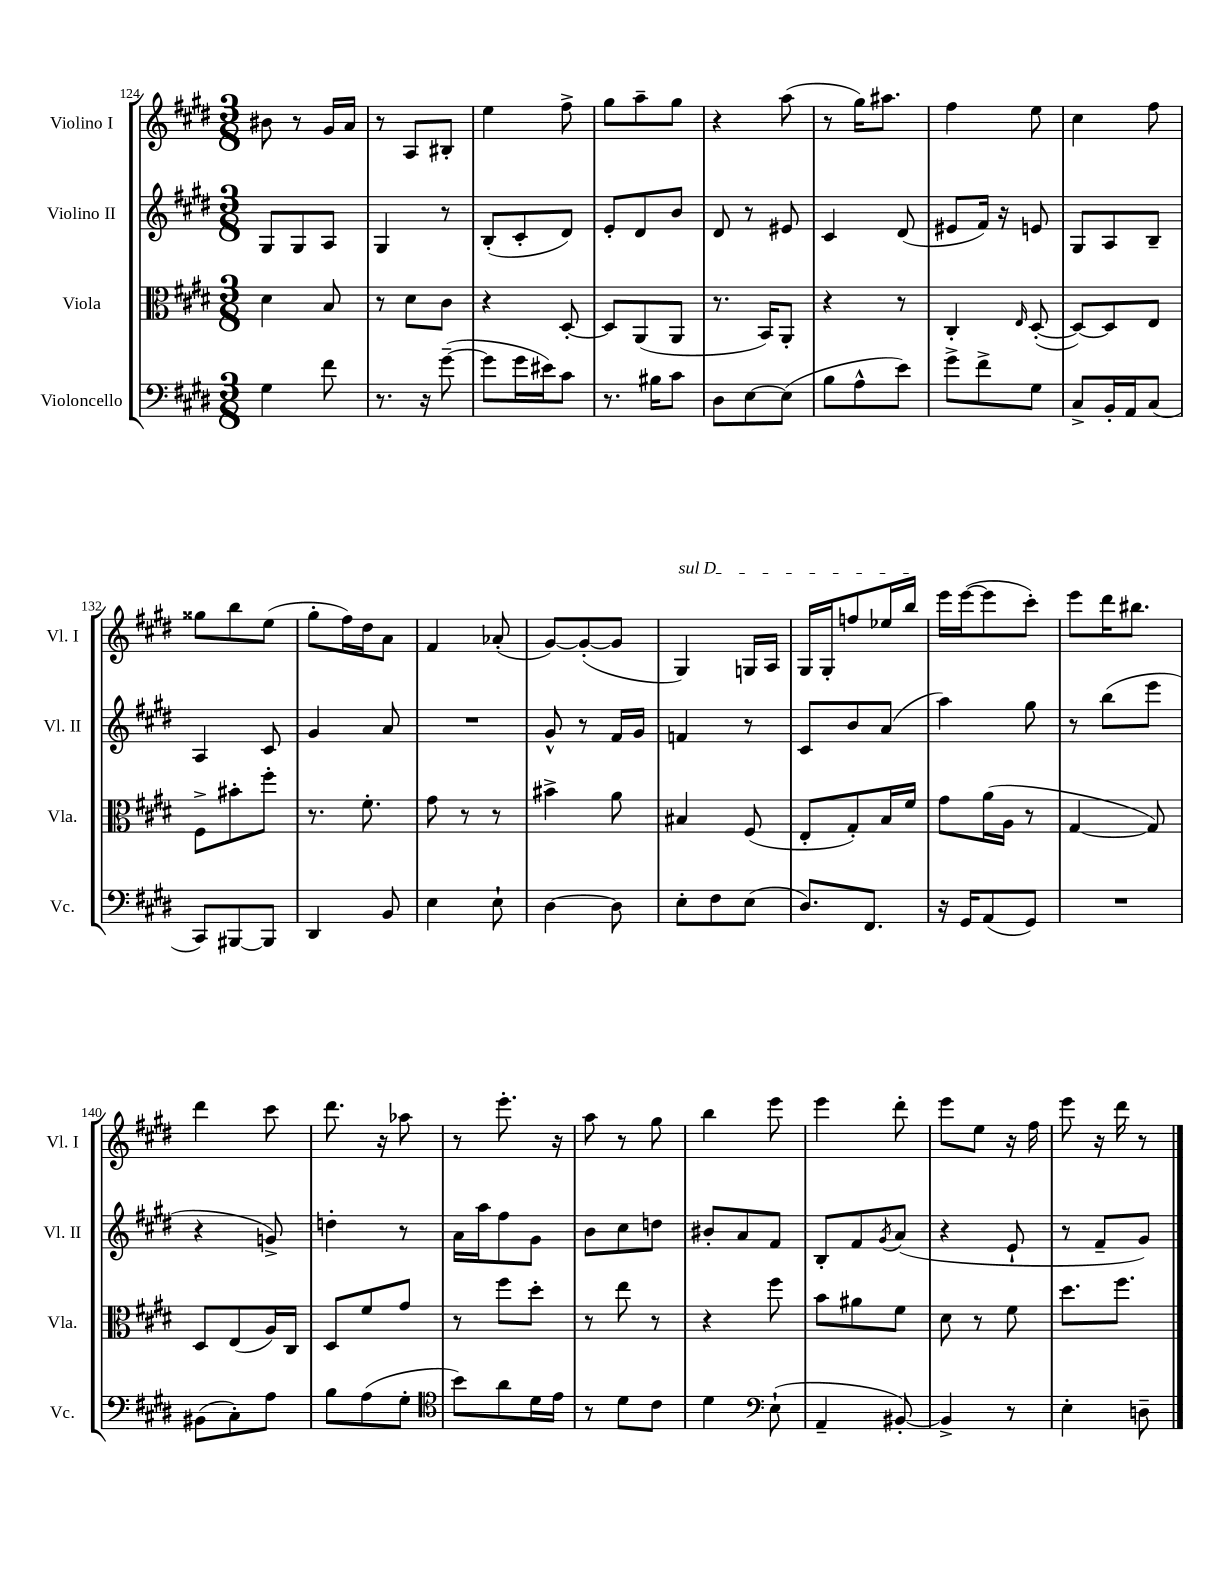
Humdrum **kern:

**kern	**kern	**kern	**kern
*part4	*part3	*part2	*part1
*staff4	*staff3	*staff2	*staff1
*I"Violoncello	*I"Viola	*I"Violino II	*I"Violino I
*I'Vc.	*I'Vla.	*I'Vl. II	*I'Vl. I
*clefF4	*clefC3	*clefG2	*clefG2
*k[f#c#g#d#]	*k[f#c#g#d#]	*k[f#c#g#d#]	*k[f#c#g#d#]
*M3/8	*M3/8	*M3/8	*M3/8
=124	=124	=124	=124
4G#\	4d#\	8G#/L	8b#X\
.	.	8G#/	8r
8f#\	8B/	8A/J	16g#/LL
.	.	.	16a/JJ
=125	=125	=125	=125
8.r	8r	4G#/	8r
.	8d#\L	.	8A/L
16r	.	.	.
([8g#~\	8c#\J	8r	8B#X'/J
=126	=126	=126	=126
8g#\L]	4r	(8B'/L	4ee\
16g#\L	.	8c#'/	.
16e#X\J)	.	.	.
8c#\J	[8D#'/	8d#/J)	8ff#^\
=127	=127	=127	=127
8.r	8D#/L]	8e'/L	8gg#\L
.	(8AA/	8d#/	8aa~\
16B#X\KL	.	.	.
8c#\J	8AA/J	8b/J	8gg#\J
=128	=128	=128	=128
8D#\L	8.r	8d#/	4r
[8E\	.	8r	.
.	16BB/KL)	.	.
(8E\J]	8AA'/J	8e#X/	(8aa\
=129	=129	=129	=129
8B\L	4r	4c#/	8r
8A^^\	.	.	16gg#\KL)
.	.	.	8.aa#X\J
8e\J)	8r	(8d#/	.
=130	=130	=130	=130
8g#^\L	4C#'/	8e#X/L	4ff#\
8f#^\	.	16f#/Jk)	.
.	.	16r	.
.	16qqE/	.	.
8G#\J	([8D#'/	8en/	8ee\
=131	=131	=131	=131
8C#^/L	8D#/L_)	8G#/L	4cc#\
16BB'/L	8D#/]	8A/	.
16AA/J	.	.	.
(8C#/J	8E/J	8B~/J	8ff#\
!!LO:LB:g=z
=132	=132	=132	=132
8CC#/L)	8F#^\L	4A/	8gg##X\L
[8BBB#X/	8b#X'\	.	8bb\
8BBB#/J]	8ff#'\J	8c#/	(8ee\J
=133	=133	=133	=133
4DD#/	8.r	4g#/	8gg#'\L
.	.	.	16ff#\L)
.	8.f#'\	.	16dd#\J
8BB/	.	8a/	8a\J
=134	=134	=134	=134
4E\	8g#\	4.r	4f#/
.	8r	.	.
8E`\	8r	.	(8a-X'/
=135	=135	=135	=135
[4D#\	4b#X^\	8g#^^/	[8g#/L)
.	.	8r	(8g#'/_
8D#\]	8a\	16f#/LL	8g#/J]
.	.	16g#/JJ	.
=136	=136	=136	=136
!	!	!	!LO:TX:a:i:t=sul D
8E'\L	4B#X/	4fn/	4G#/)
8F#\	.	.	.
(8E\J	(8F#/	8r	16Gn/LL
.	.	.	16A/JJ
=137	=137	=137	=137
8.D#/L)	8E'/L	8c#/L	16G#/LL
.	.	.	16G#'/J
.	8G#'/)	8b/	8ffn/
8.FF#/J	.	.	.
.	16B/L	(8a/J	16ee-X/L
.	16f#/JJ	.	16bb/JJ
=138	=138	=138	=138
16r	8g#\L	4aa\)	16eee\LL
16GG#/KL	.	.	([16eee\J
(8AA/	(16a\L	.	8eee\]
.	16A\JJ	.	.
8GG#/J)	8r	8gg#\	8ccc#'\J)
=139	=139	=139	=139
4.r	[4G#/	8r	8eee\L
.	.	(8bb\L	16ddd#\K
.	.	.	8.bb#X\J
.	8G#/])	8eee\J	.
!!LO:LB:g=z
=140	=140	=140	=140
(8BB#X\L	8D#/L	4r	4ddd#\
8C#'\)	(8E/	.	.
8A\J	16A/L)	8gn^/)	8ccc#\
.	16C#/JJ	.	.
=141	=141	=141	=141
8B\L	8D#/L	4ddn'\	8.ddd#\
(8A\	8f#/	.	.
.	.	.	16r
8G#'\J	8g#/J	8r	8aa-X\
=142	=142	=142	=142
*clefC4	*	*	*
8b\L)	8r	16a\LL	8r
.	.	16aa\J	.
8a\	8ff#\L	8ff#\	8.eee'\
16d#\L	8dd#'\J	8g#\J	.
16e\JJ	.	.	16r
=143	=143	=143	=143
8r	8r	8b\L	8aa\
8d#\L	8ee\	8cc#\	8r
8c#\J	8r	8ddn\J	8gg#\
=144	=144	=144	=144
4d#\	4r	8b#X'/L	4bb\
.	.	8a/	.
*clefF4	*	*	*
(8E`\	8ff#\	8f#/J	8eee\
=145	=145	=145	=145
4AA~/	8b\L	8B'/L	4eee\
.	8a#X\	8f#/	.
.	.	8qg#/	.
[8BB#X'/)	8f#\J	(8a/J	8ddd#'\
=146	=146	=146	=146
4BB#^/]	8d#\	4r	8eee\L
.	8r	.	8ee\J
8r	8f#\	8e`/	16r
.	.	.	16ff#\
=147	=147	=147	=147
4E'\	8.dd#\L	8r	8eee\
.	.	8f#~/L	16r
.	8.ff#\J	.	16ddd#\
8Dn~\	.	8g#/J)	8r
==	==	==	==
*-	*-	*-	*-
